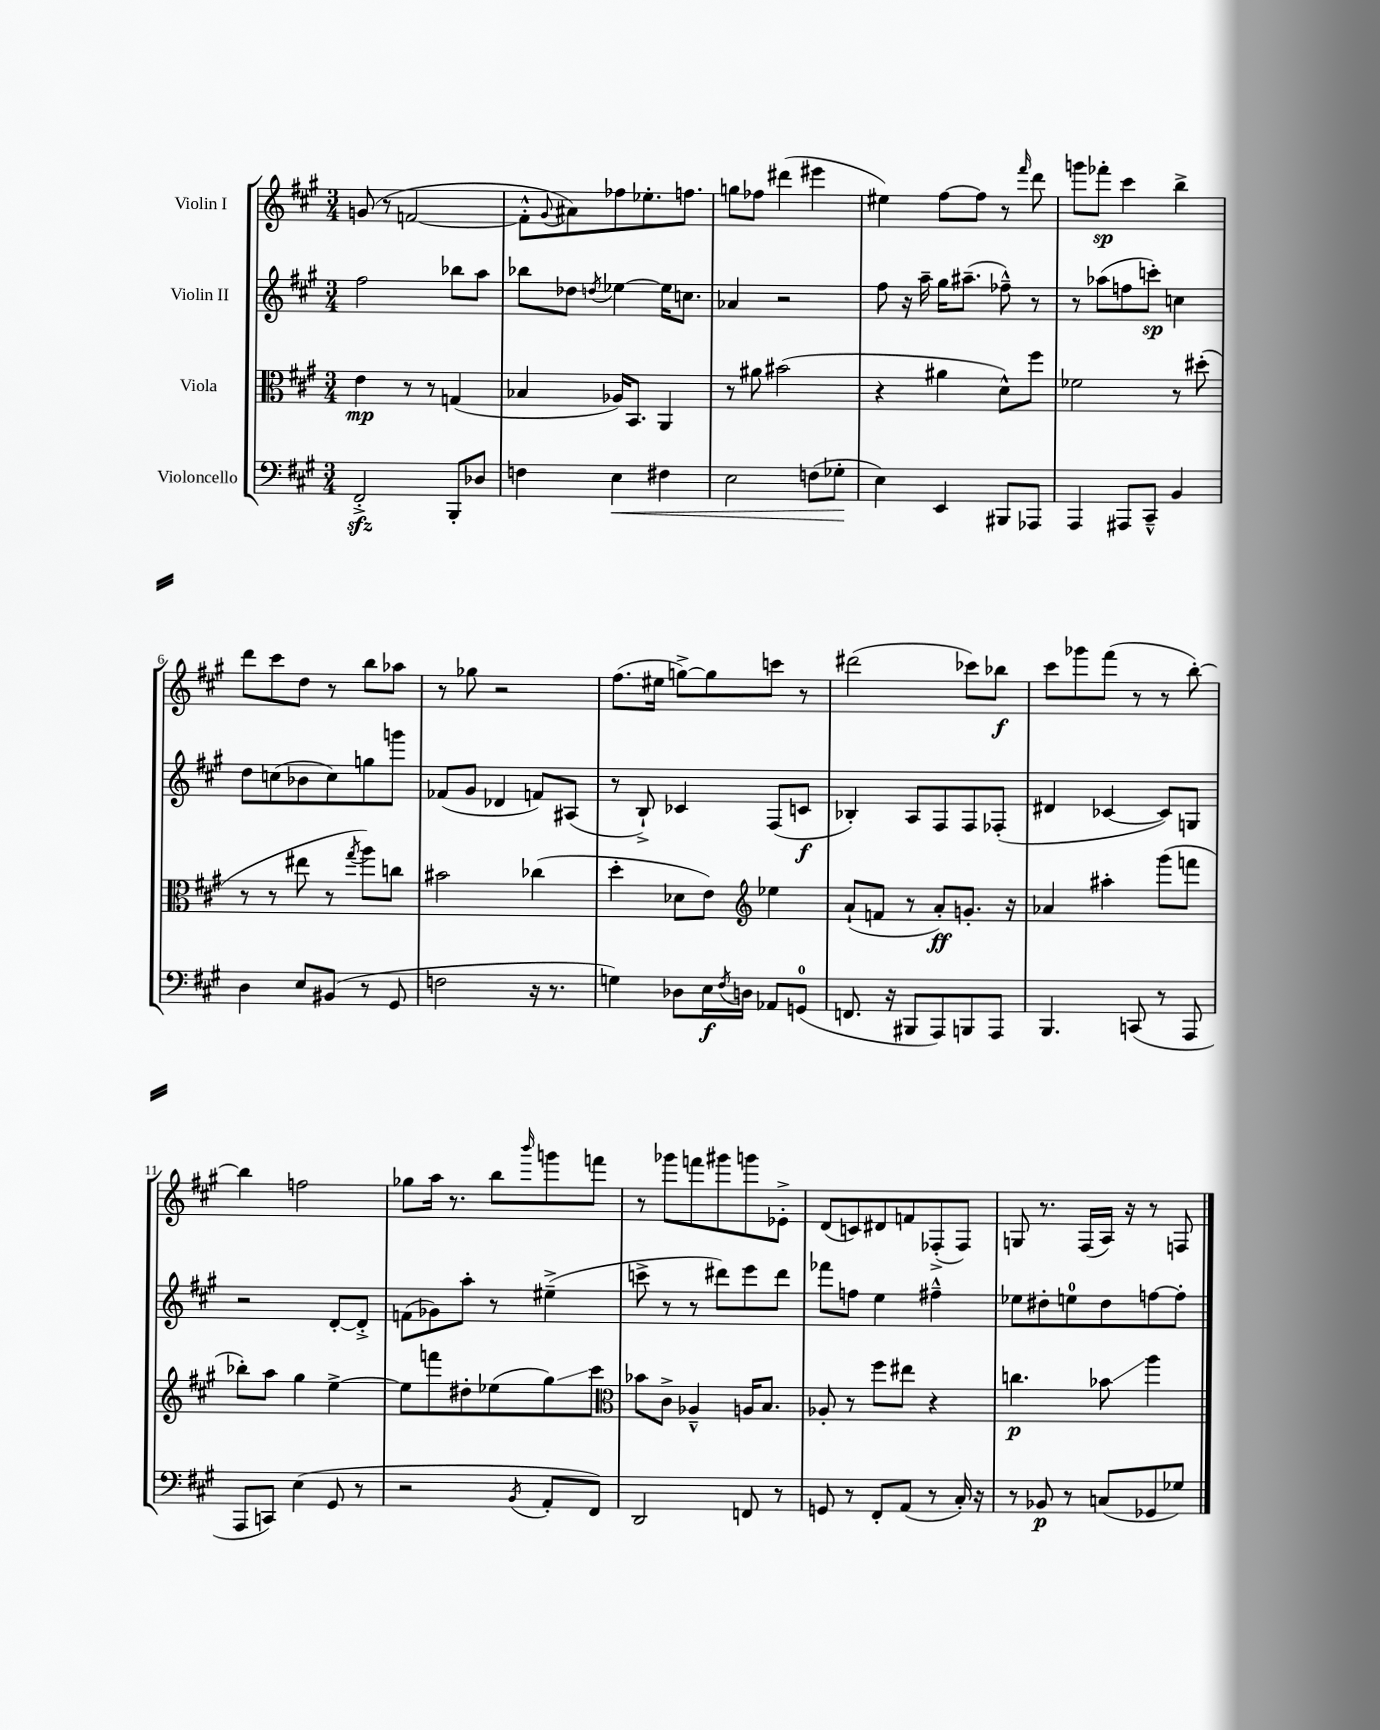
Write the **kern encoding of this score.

**kern	**kern	**kern	**kern
*staff4	*staff3	*staff2	*staff1
*clefF4	*clefC3	*clefG2	*clefG2
*k[f#c#g#]	*k[f#c#g#]	*k[f#c#g#]	*k[f#c#g#]
*M3/4	*M3/4	*M3/4	*M3/4
2FF#'^	4e	2ff#	(8g
.	.	.	8r
.	8r	.	[2f
.	8r	.	.
8BBB'	(4G	8bb-	.
8D-	.	8aa	.
=	=	=	=
4F	4B-	8bb-	8f'^^]
.	.	.	8qqg#
.	.	8dd-	8a#)
.	.	8qdd	.
4E	16A-)	[4ee-	8ff-
.	8.BB	.	.
.	.	.	8.ee-'
4F#	4AA	16ee-]	.
.	.	8.cc	8.ff
=	=	=	=
2E	8r	4a-	8gg
.	8a#	.	8ff-
.	(2b#	2r	(4ddd#
(8F	.	.	4eee#
8G-'	.	.	.
=	=	=	=
4E)	4r	8ff#	4ee#)
.	.	16r	.
.	.	16aa~	.
4EE	4a#	16gg#	[8ff#
.	.	(8.aa#~	.
.	.	.	8ff#]
8BBB#	8d^^)	8ff-~^^)	8r
.	.	.	16qqfff#
8AAA-	8ff#	8r	8ddd
=	=	=	=
4AAA	2f-	8r	8ggg
.	.	(8aa-	8fff-'
8AAA#	.	8ff	4ccc#
8CC#~^^	.	8ccc')	.
4BB	8r	4cc	4bb^
.	(8dd#'	.	.
=	=	=	=
4D	8r	8dd	8ddd
.	8r	(8cc	8ccc#
8E	8ee#	8b-	8dd
(8BB#	8r	8cc)	8r
.	8qgg#	.	.
8r	8aa)	8gg	8bb
8GG#	8cc	8ggg	8aa-
=	=	=	=
2F	2b#	(8f-	8r
.	.	8g#	8gg-
.	.	4d-	2r
16r	(4cc-	8f)	.
8.r	.	.	.
.	.	(8A#	.
=	=	=	=
4G)	4dd'	8r	(8.ff#
.	.	8B`^)	.
.	.	.	16ee#
8D-	8d-	4c-	[8gg^)
16E	8e)	.	8gg]
8qF#	.	.	.
16D	.	.	.
*	*clefG2	*	*
8AA-	4ee-	(8F#	8ccc
(8GG	.	8c	8r
=	=	=	=
8.FF	(8a`	4B-')	(2ddd#
.	8f	.	.
16r	.	.	.
8BBB#	8r	8A	.
8AAA)	8a')	8F#	.
8BBB	8.g'	8F#	8ccc-)
8AAA	.	(8F-'	8bb-
.	16r	.	.
=	=	=	=
4.BBB	4a-	4d#	8ccc#
.	.	.	8ggg-
.	4aa#'	[4c-	(8fff#
(8CC	.	.	8r
8r	(8ggg#	8c-])	8r
8AAA	8fff	8G	[8bb')
=	=	=	=
8AAA	8bb-')	2r	4bb]
8CC)	8aa	.	.
(4E	4gg#	.	2ff
8GG#	[4ee^	[8d'	.
8r	.	8d'^]	.
=	=	=	=
2r	8ee]	(8f	8gg-
.	8fff	8g-)	16aa
.	.	.	8.r
.	8dd#'	8aa'	.
.	(8ee-	8r	8bb
8qBB	.	.	16qqbbb
8AA'	8gg#)	(4ee#~^	8ggg
8FF#)	8ccc#	.	8fff
=	=	=	=
*	*clefC3	*	*
2DD	8b-	8ccc^	8r
.	8c#^	8r	8ggg-
.	4A-~^^	8r	8fff
.	.	8ddd#)	8ggg#
8FF	16A	8eee	8ggg
.	8.B	.	.
8r	.	8ddd#	8e-'^
=	=	=	=
8GG	8A-'	8fff-	(8d
8r	8r	8ff	8c)
8FF#'	8ff#	4ee	8d#
(8AA	8ee#	.	8f
8r	4r	4ff#~^^	(8F-'^
16C#')	.	.	8F-)
16r	.	.	.
=	=	=	=
8r	4.cc	8ee-	8G
8BB-	.	8dd#'	8.r
8r	.	8ee	.
.	.	.	(16F#
(8C	8b-	8dd#	16A)
.	.	.	16r
8GG-	4aa	[8ff	8r
8G-)	.	8ff']	8F
==	==	==	==
*-	*-	*-	*-
